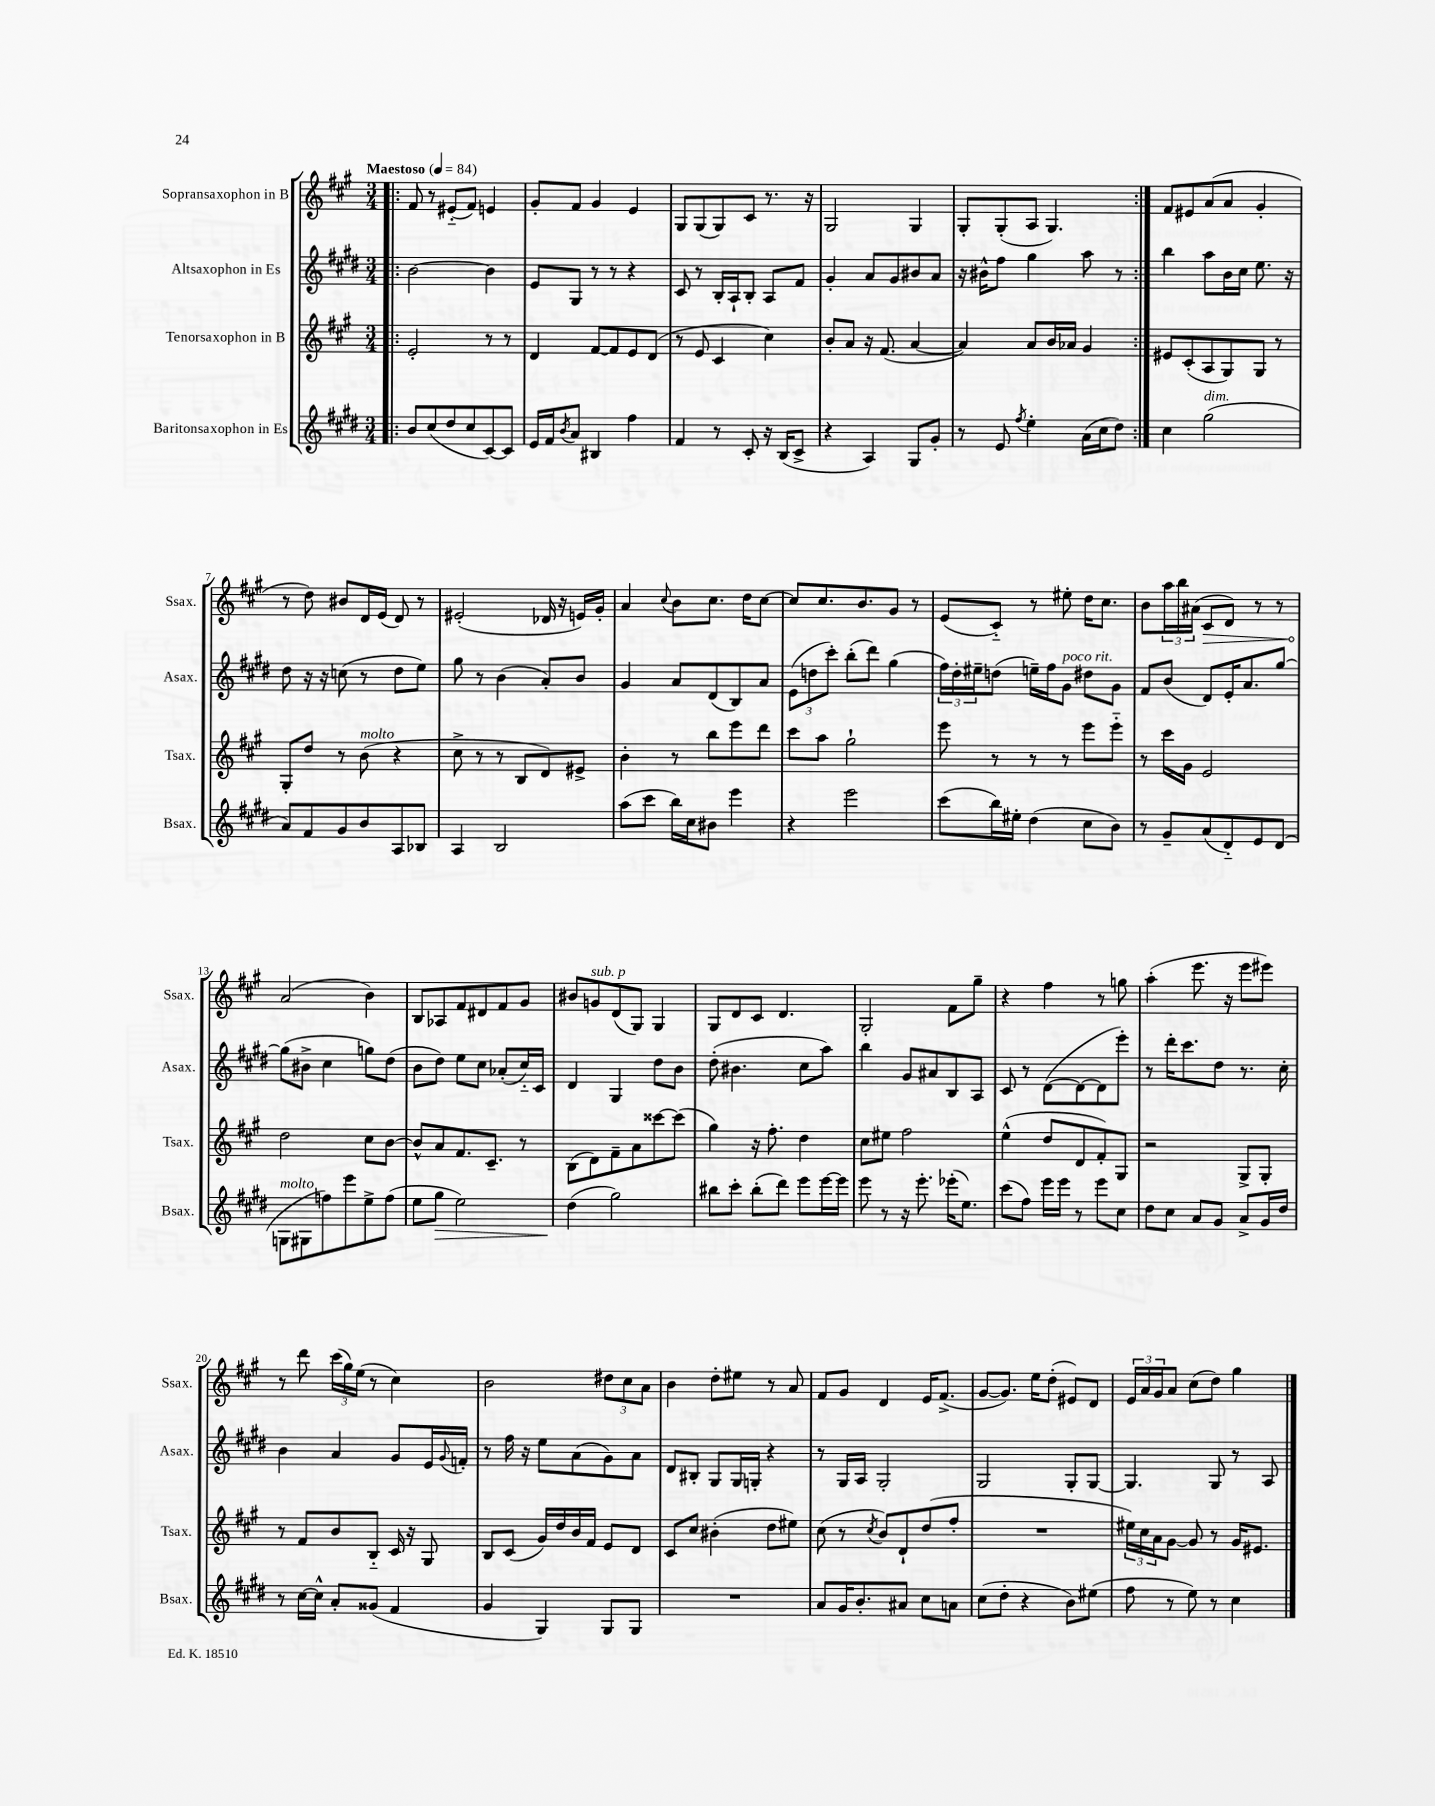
<<
\new StaffGroup <<
\new Staff = "s0" \with { instrumentName = "Sopransaxophon in B" shortInstrumentName = "Ssax." } {
    \clef treble \key a \major \numericTimeSignature \time 3/4 \tempo "Maestoso" 4 = 84
    \repeat volta 2 { \bar ".|:" fis'8 r8 eis'8-_( fis'8) e'4 |
    gis'8-. fis'8 gis'4 e'4 |
    gis8 gis8( gis8) cis'8 r8. r16 |
    gis2 gis4 |
    gis8-. gis8-.( a8 gis4.) | }
    fis'8 eis'8 a'8( a'8 gis'4-. |
    r8 d''8) bis'8 d'16 e'16( d'8) r8 |
    eis'2-.( des'16 r16 e'16) gis'16-. |
    a'4 \appoggiatura { cis''8 } b'8 cis''8. d''16 cis''8~ |
    cis''8 cis''8. b'8. gis'8 r8 |
    e'8( cis'8-_) r8 eis''8-. d''16 cis''8. |
    b'8 \tuplet 3/2 { a''16 b''16 ais'16( } \once \override Hairpin.circled-tip = ##t cis'8\> d'8) r8 r8 |
    a'2\!( b'4) |
    b8 aes8 fis'8 dis'8 fis'8 gis'8 |
    bis'8 g'8^\markup { \italic "sub. p" } d'8( gis8) gis4 |
    gis8 d'8 cis'8 d'4. |
    gis2-. fis'8 gis''8-- |
    r4 fis''4 r8 g''8 |
    a''4-.( e'''8. r16 e'''8 eis'''8) |
    r8 d'''8 \tuplet 3/2 { cis'''16( gis''16) e''16( } r8 cis''4) |
    b'2 \tuplet 3/2 { dis''8 cis''8 a'8 } |
    b'4 d''8-. eis''8 r8 a'8 |
    fis'8 gis'8 d'4 e'16 fis'8.->( |
    gis'8~ gis'8.) e''16 d''8-.( eis'8) d'8 |
    \tuplet 3/2 { e'16 a'16 gis'16 } a'8 cis''8( d''8) gis''4 \bar "|." |
}
\new Staff = "s1" \with { instrumentName = "Altsaxophon in Es" shortInstrumentName = "Asax." } {
    \clef treble \key e \major \numericTimeSignature \time 3/4
    \repeat volta 2 { \bar ".|:" b'2~ b'4 |
    e'8 gis8 r8 r8 r4 |
    cis'8 r8 b16-. a16-! b8-. a8 fis'8 |
    gis'4-. a'8 gis'8 bis'8 a'8 |
    r16 bis'16-^ fis''8 gis''4 a''8 r8 | }
    b''4 a''8 b'16 cis''16 e''8. r16 |
    dis''8 r16 r16 c''8( r8 dis''8 e''8) |
    gis''8 r8 b'4( a'8-.) b'8 |
    gis'4 a'8 dis'8( b8) a'8 |
    \tuplet 3/2 { e'8( d''8 cis'''8-.) } b''8-.( dis'''8) gis''4( |
    \tuplet 3/2 { fis''16) dis''16-. eis''16-- } d''8( e''16--) fis''16 gis'8^\markup { \italic "poco rit." } dis''8 gis'8 |
    fis'8 b'8( dis'8) e'16-. a'8. gis''8~ |
    gis''8( bis'8-> cis''4 g''8) dis''8( |
    b'8 dis''8) e''8 cis''8 aes'8-.( cis''16-_) cis'16 |
    dis'4 gis4 dis''8 b'8 |
    dis''8-.( bis'4. cis''8 a''8) |
    b''4 gis'8 ais'8 b8 a8 |
    cis'8 r8 dis'8~( dis'8~ dis'8 e'''8-.) |
    r8 dis'''16-. cis'''8. dis''8 r8. cis''16-. |
    b'4 a'4 gis'8 e'16 \appoggiatura { gis'8 } f'16-. |
    r8 fis''16 r16 e''8 a'8( gis'8) a'8 |
    dis'8 bis8-. gis8 gis16 g16-. r4 |
    r8 gis16 a16 gis2-. |
    gis2 gis8-. gis8~ |
    gis4. gis8 r8 a8 \bar "|." |
}
\new Staff = "s2" \with { instrumentName = "Tenorsaxophon in B" shortInstrumentName = "Tsax." } {
    \clef treble \key a \major \numericTimeSignature \time 3/4
    \repeat volta 2 { \bar ".|:" e'2-. r8 r8 |
    d'4 fis'8~ fis'8 e'8 d'8( |
    r8 e'8 cis'4 cis''4) |
    b'8-. a'8 r16 fis'8.( a'4~ |
    a'4) a'8 b'16 aes'16 gis'4 | }
    eis'8 cis'8-.( a8 gis8) gis8 r8 |
    gis8-. d''8 r8 b'8^\markup { \italic "molto" }( r4 |
    cis''8-> r8 r8 b8 d'8) eis'8-> |
    b'4-. r8 b''8 e'''8 d'''8 |
    cis'''8 a''8 gis''2-! |
    e'''8 r8 r8 r8 e'''8 e'''8-_ |
    r8 cis'''16 gis'16 e'2 |
    d''2 cis''8 b'8~ |
    b'8-^ a'8 fis'8. cis'8.-- r8 |
    b8( d'8) fis'8-- a'8 cisis'''8~ cisis'''8( |
    gis''4) r16 fis''8.-. d''4 |
    cis''8 eis''8 fis''2 |
    e''4-^( d''8 d'8 fis'8-.) gis8 |
    r2 gis8-> gis8-. |
    r8 fis'8 b'8 b8-_ cis'16 r16 gis8 |
    b8 cis'8( gis'16) d''16 b'16 fis'16 e'8 d'8 |
    cis'8 cis''8 bis'4-.( d''8 eis''8) |
    cis''8( r8 \acciaccatura { cis''8 } b'8) d'8-! d''8( fis''8-. |
    R2. |
    \tuplet 3/2 { eis''16) cis''16 a'16 } gis'8~ gis'8 r8 gis'16 eis'8. \bar "|." |
}
\new Staff = "s3" \with { instrumentName = "Baritonsaxophon in Es" shortInstrumentName = "Bsax." } {
    \clef treble \key e \major \numericTimeSignature \time 3/4
    \repeat volta 2 { \bar ".|:" b'8 cis''8( dis''8 cis''8 cis'8~) cis'8 |
    e'16 fis'16 \acciaccatura { b'8 } a'8 bis4 fis''4 |
    fis'4 r8 cis'8-. r16 b16( cis'8-> |
    r4 a4) gis8 gis'8-. |
    r8 e'8 \acciaccatura { fis''8 } e''4-. a'16( cis''16 dis''8) | }
    cis''4 gis''2^\markup { \italic "dim." }( |
    a'8) fis'8 gis'8 b'8 a8 bes8 |
    a4 b2 |
    a''8( cis'''8 b''16) cis''16 bis'8 e'''4 |
    r4 e'''2 |
    cis'''8( b''16) eis''16-. dis''4( cis''8 b'8) |
    r8 gis'8-- a'8( dis'8-_) e'8 dis'8( |
    g8^\markup { \italic "molto" } gis8 f''8) e'''8 e''8-> f''8( |
    e''8 gis''8\> e''2) |
    dis''4\!( gis''2) |
    bis''8 cis'''8-. bis''8-.( dis'''8) e'''8 e'''16~ e'''16 |
    e'''8 r8 r16 e'''8.-. ees'''16-.( e''8.) |
    cis'''8( fis''8) e'''16 e'''16 r8 e'''8 cis''8 |
    dis''8 cis''8 a'8 gis'8 a'8-> gis'16 dis''16 |
    r8 cis''16~ cis''16-^ a'8-. gisis'8( fis'4 |
    gis'4 gis4) gis8 gis8 |
    R2. |
    a'8 gis'16 b'8.-. ais'8 cis''8 a'8 |
    cis''8( dis''8-. r4 b'8) eis''8( |
    fis''8 r8 e''8) r8 cis''4 \bar "|." |
}
>>
>>
